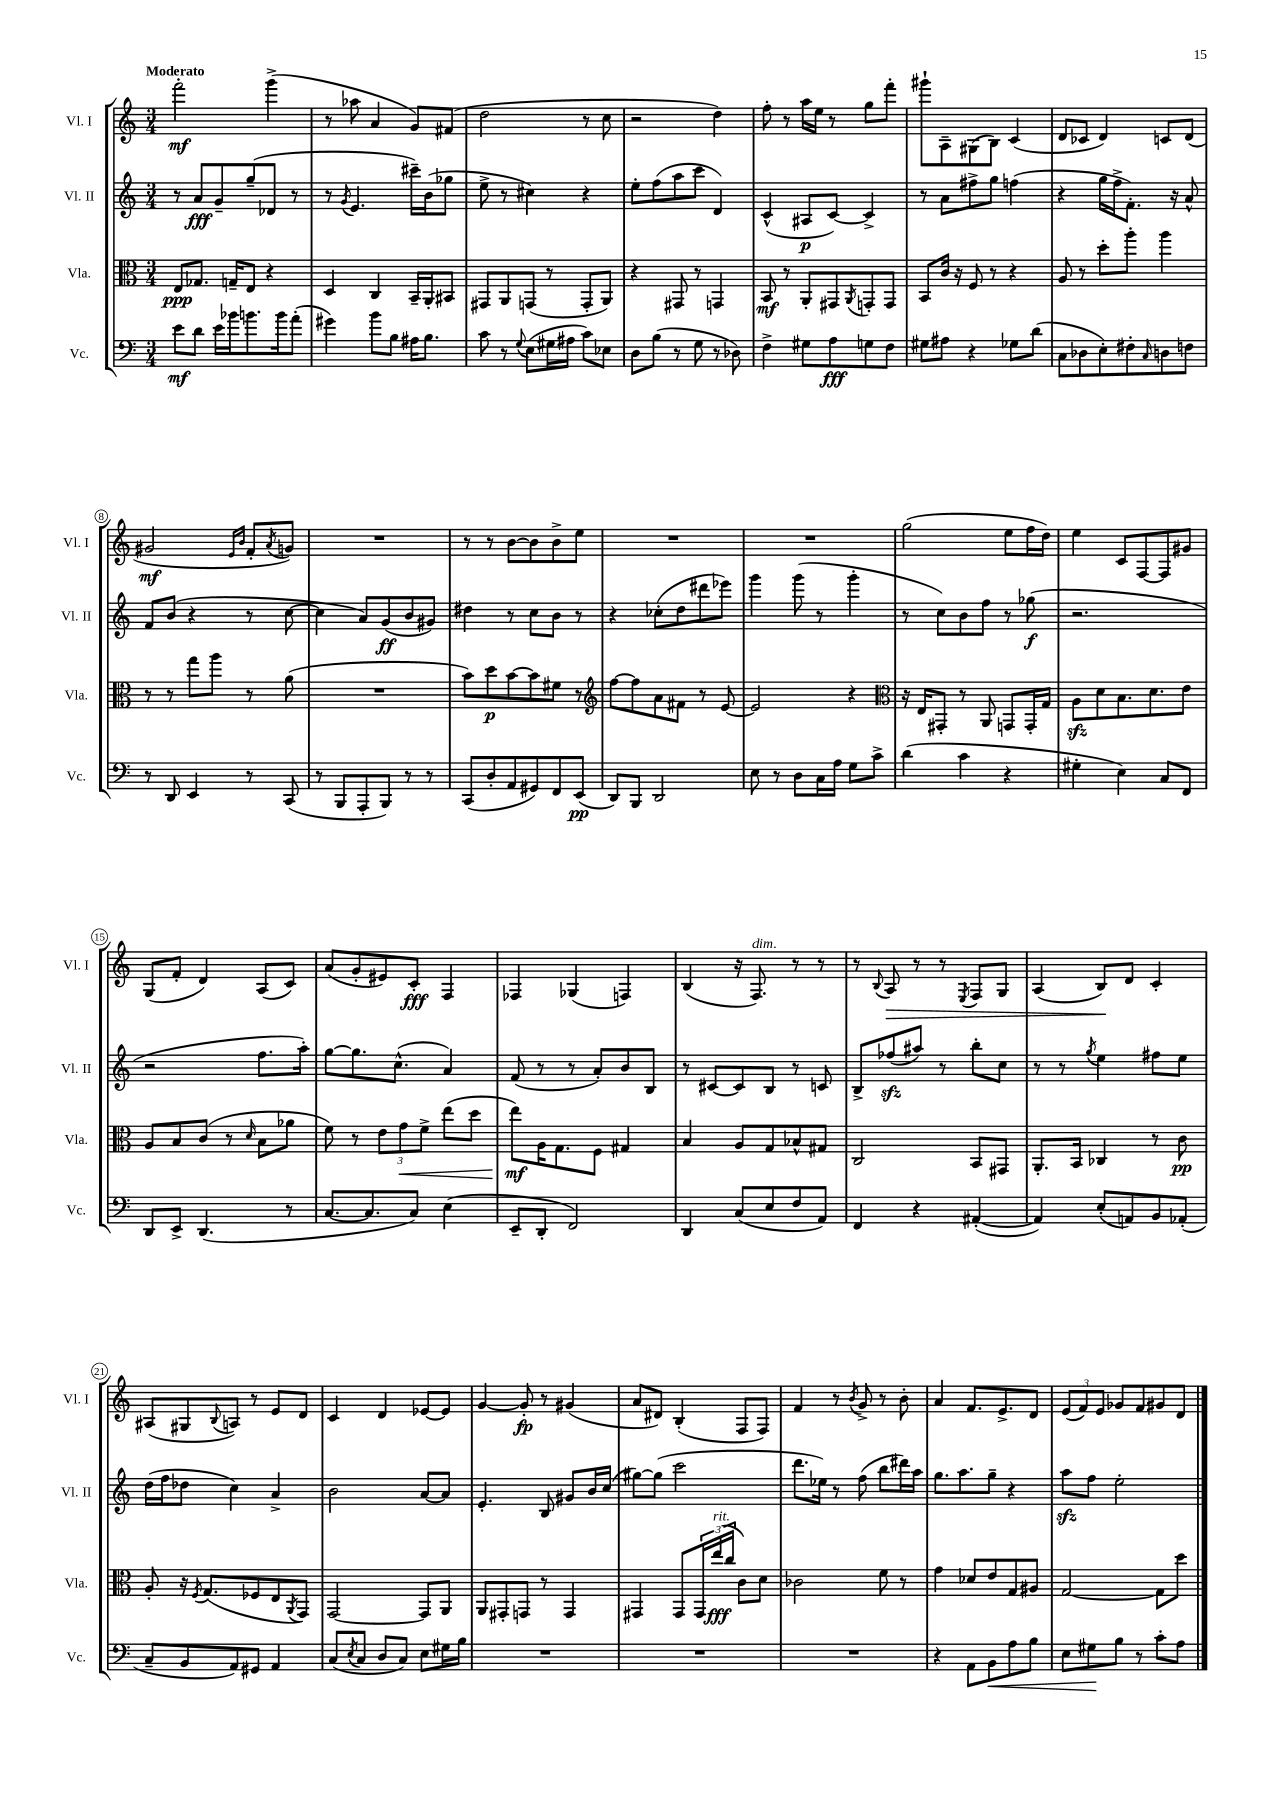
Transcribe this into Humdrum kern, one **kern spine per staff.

**kern	**dynam	**kern	**dynam	**kern	**dynam	**kern	**dynam
*part4	*part4	*part3	*part3	*part2	*part2	*part1	*part1
*staff4	*staff4	*staff3	*staff3	*staff2	*staff2	*staff1	*staff1
*I"Vc.	*	*I"Vla.	*	*I"Vl. II	*	*I"Vl. I	*
*I'Vc.	*	*I'Vla.	*	*I'Vl. II	*	*I'Vl. I	*
*clefF4	*	*clefC3	*	*clefG2	*	*clefG2	*
*k[]	*	*k[]	*	*k[]	*	*k[]	*
*M3/4	*	*M3/4	*	*M3/4	*	*M3/4	*
=1	=1	=1	=1	=1	=1	=1	=1
!	!	!	!	!	!	!LO:TX:a:B:t=Moderato	!
8e\L	mf	8E/L	ppp	8r	.	2fff'\	mf
8d\J	.	8.G-X/J	.	8a/L	fff	.	.
16e\LL	.	.	.	8g~/	.	.	.
16b-X\J	.	16Gn~/KL	.	.	.	.	.
8.bn\	.	8E/J	.	(8gg~/	.	.	.
.	.	4r	.	8d-X/J	.	(4ggg^\	.
16b\k	.	.	.	.	.	.	.
(8a'\J	.	.	.	8r	.	.	.
=2	=2	=2	=2	=2	=2	=2	=2
4g#X\)	.	4D/	.	8r	.	8r	.
.	.	.	.	8qg/	.	.	.
.	.	.	.	4.e/	.	8aa-X\	.
8b\L	.	4C/	.	.	.	4a/	.
8B\J	.	.	.	.	.	.	.
16A#X\KL	.	16BB~/LL	.	16ccc#X~\LL)	.	8g/L)	.
8.B\J	.	16AA'/J	.	(16b\J	.	.	.
.	.	8BB#X/J	.	8gg-X\J	.	(8f#X/J	.
=3	=3	=3	=3	=3	=3	=3	=3
8c\	.	8GG#X/L	.	8ee^\	.	2dd\	.
8r	.	8AA/	.	8r	.	.	.
8qqG/	.	.	.	.	.	.	.
(8E\L	.	(8GGn/J	.	4cc#X\)	.	.	.
16G#X\L	.	8r	.	.	.	.	.
16A#X\JJ	.	.	.	.	.	.	.
8c\L)	.	8GG'/L	.	4r	.	8r	.
8E-X\J	.	8AA/J)	.	.	.	8cc\	.
=4	=4	=4	=4	=4	=4	=4	=4
8D\L	.	4r	.	8ee'\L	.	2r	.
(8B\J	.	.	.	(8ff\	.	.	.
8r	.	8GG#X/	.	8aa\	.	.	.
8G\	.	8r	.	8ccc\J	.	.	.
8r	.	4GGn/	.	4d/)	.	4dd\)	.
8D-X\)	.	.	.	.	.	.	.
=5	=5	=5	=5	=5	=5	=5	=5
4F^\	.	8BB/	mf	(4c^^/	.	8ff'\	.
.	.	8r	.	.	.	8r	.
8G#X\L	.	8AA'/L	.	8A#X/L	p	16aa\LL	.
.	.	.	.	.	.	16ee\JJ	.
8A\	fff	8GG#X/	.	[8c/J)	.	8r	.
.	.	8qAA/	.	.	.	.	.
8Gn\	.	8GGn'/	.	4c^/]	.	8gg\L	.
8F\J	.	8GG/J	.	.	.	8fff'\J	.
=6	=6	=6	=6	=6	=6	=6	=6
8G#X\L	.	8BB/L	.	8r	.	8ggg#X`\L	.
8A#X\J	.	16c/Jk	.	8a\L	.	8A~\	.
.	.	16r	.	.	.	.	.
4r	.	8F/	.	8ff#X^\	.	(8G#X\	.
.	.	8r	.	8gg\J	.	8B\J)	.
8G-X\L	.	4r	.	(4ffn\	.	(4c/	.
(8d\J	.	.	.	.	.	.	.
=7	=7	=7	=7	=7	=7	=7	=7
8C\L	.	8A/	.	4r	.	8d/L	.
8D-X\	.	8r	.	.	.	8c-X/J	.
8E'\)	.	8dd'\L	.	16gg\LL	.	4d/)	.
.	.	.	.	16ff^\J	.	.	.
8F#X'\	.	8aa'\J	.	8.f'\J)	.	.	.
16qqC/	.	.	.	.	.	.	.
8Dn\	.	4aa\	.	.	.	8cn/L	.
.	.	.	.	16r	.	.	.
8Fn\J	.	.	.	8a^^/	.	(8d/J	.
!!LO:LB:g=z
=8	=8	=8	=8	=8	=8	=8	=8
8r	.	8r	.	8f/L	.	2g#X/	mf
8DD/	.	8r	.	(8b/J	.	.	.
4EE/	.	8gg\L	.	4r	.	.	.
.	.	8aa\J	.	.	.	.	.
.	.	.	.	.	.	16qqe/LL	.
.	.	.	.	.	.	16qqb/JJ	.
8r	.	8r	.	8r	.	8f'/L	.
.	.	.	.	.	.	8qa/	.
(8CC/	.	(8a\	.	[8cc\	.	8gn/J)	.
=9	=9	=9	=9	=9	=9	=9	=9
8r	.	2.r	.	4cc\]	.	2.r	.
8BBB/L	.	.	.	.	.	.	.
8AAA'/	.	.	.	8a/L)	.	.	.
8BBB/J)	.	.	.	(8g/	ff	.	.
8r	.	.	.	8b/	.	.	.
8r	.	.	.	8g#X/J)	.	.	.
=10	=10	=10	=10	=10	=10	=10	=10
(8CC/L	.	8b\L)	.	4dd#X\	.	8r	.
8D'/	.	8dd\	p	.	.	8r	.
8AA/	.	[8b\	.	8r	.	[8b\L	.
8GG#X/)	.	8b\]	.	8cc\L	.	8b\]	.
8FF/	.	8f#X\J	.	8b\J	.	8b^\	.
(8EE/J	pp	8r	.	8r	.	8ee\J	.
=11	=11	=11	=11	=11	=11	=11	=11
*	*	*clefG2	*	*	*	*	*
8DD/L)	.	[8ff\L	.	4r	.	2.r	.
8BBB/J	.	8ff\]	.	.	.	.	.
2DD/	.	8a\	.	(8cc-X'\L	.	.	.
.	.	8f#X\J	.	8dd\	.	.	.
.	.	8r	.	8ddd#X\	.	.	.
.	.	[8e/	.	8eee-X\J)	.	.	.
=12	=12	=12	=12	=12	=12	=12	=12
8E\	.	2e/]	.	4ggg\	.	2.r	.
8r	.	.	.	.	.	.	.
8D\L	.	.	.	(8ggg\	.	.	.
16C\L	.	.	.	8r	.	.	.
16A\JJ	.	.	.	.	.	.	.
8G\L	.	4r	.	4ggg'\	.	.	.
8c^\J	.	.	.	.	.	.	.
=13	=13	=13	=13	=13	=13	=13	=13
*	*	*clefC3	*	*	*	*	*
(4d\	.	16r	.	8r	.	(2gg\	.
.	.	16E/KL	.	.	.	.	.
.	.	8GG#X'/J	.	8cc\L)	.	.	.
4c\	.	8r	.	8b\	.	.	.
.	.	8AA/	.	8ff\J	.	.	.
4r	.	8GGn/L	.	8r	.	8ee\L	.
.	.	16GG'/L	.	(8gg-X\	f	16ff\L	.
.	.	16G/JJ	.	.	.	16dd\JJ)	.
=14	=14	=14	=14	=14	=14	=14	=14
4G#X'\	.	8Azz\L	.	2.r	.	4ee\	.
.	.	8d\	.	.	.	.	.
4E\)	.	8.B\	.	.	.	8c/L	.
.	.	.	.	.	.	[8F/	.
.	.	8.d\	.	.	.	.	.
8C/L	.	.	.	.	.	8F/]	.
8FF/J	.	8e\J	.	.	.	8g#X/J	.
!!LO:LB:g=z
=15	=15	=15	=15	=15	=15	=15	=15
8DD/L	.	8A/L	.	2r	.	(8G/L	.
8EE^/J	.	8B/	.	.	.	8f'/J	.
(4.DD/	.	(8c/J	.	.	.	4d/)	.
.	.	8r	.	.	.	.	.
.	.	16qqd/	.	.	.	.	.
.	.	8B\L	.	8.ff\L	.	(8A/L	.
8r	.	8a-X\J	.	.	.	8c/J)	.
.	.	.	.	16aa'\Jk)	.	.	.
=16	=16	=16	=16	=16	=16	=16	=16
[8.C/L	.	8f\)	.	[8gg\L	.	(8a/L	.
.	.	8r	.	8.gg\]	.	8g'/	.
8.C/]	.	.	.	.	.	.	.
.	.	12e\L	.	.	.	8e#X/)	.
.	.	.	.	(8.cc^^\J	.	.	.
!	!	!	!LO:HP:b	!	!	!	!
.	.	12g\	<	.	.	.	.
8C/J)	.	.	.	.	.	8c'/J	fff
.	.	12f^\J	.	.	.	.	.
(4E\	.	(8ee\L	.	4a/)	.	4F/	.
.	.	8dd\J	.	.	.	.	.
=17	=17	=17	=17	=17	=17	=17	=17
8EE~/L	.	8ee\L)	mf	(8f/	.	4F-X/	.
8DD'/J	.	16A\K	[	8r	.	.	.
.	.	8.G\	.	.	.	.	.
2FF/)	.	.	.	8r	.	(4G-X/	.
.	.	8F\J	.	8a'/L)	.	.	.
.	.	4G#X/	.	8b/	.	4Fn/)	.
.	.	.	.	8B/J	.	.	.
=18	=18	=18	=18	=18	=18	=18	=18
4DD/	.	4B/	.	8r	.	(4B/	.
.	.	.	.	[8c#X/L	.	.	.
(8C/L	.	8A/L	.	8c#/]	.	16r	.
!	!	!	!	!	!	!LO:TX:a:i:t=dim.	!
.	.	.	.	.	.	8.F/)	.
8E/	.	8G/	.	8B/J	.	.	.
8F/	.	8B-X^^/	.	8r	.	8r	.
8AA/J)	.	8G#X/J	.	8cn/	.	8r	.
=19	=19	=19	=19	=19	=19	=19	=19
4FF/	.	2C/	.	8B^/L	.	8r	.
.	.	.	.	.	.	8qqB/	.
!	!	!	!	!	!	!	!LO:HP:b
.	.	.	.	(8ff-Xzz/	.	8A/	>
4r	.	.	.	8aa#X/J)	.	8r	.
.	.	.	.	8r	.	8r	.
.	.	.	.	.	.	8qE/	.
([4AA#X'/	.	8BB/L	.	8bb'\L	.	8F/L	.
.	.	8GG#X/J	.	8cc\J	.	8G/J	.
=20	=20	=20	=20	=20	=20	=20	=20
4AA#/])	.	8.AA'/L	.	8r	.	(4A/	.
.	.	.	.	8r	.	.	.
.	.	16BB/Jk	.	.	.	.	.
.	.	.	.	8qgg/	.	.	.
(8E'/L	.	4C-X/	.	4ee\	.	8B/L)	.
8AAn/)	.	.	.	.	.	8d/J	]
8BB/	.	8r	.	8ff#X\L	.	4c'/	.
(8AA-X'/J	.	8c\	pp	8ee\J	.	.	.
!!LO:LB:g=z
=21	=21	=21	=21	=21	=21	=21	=21
8C~/L	.	8A'/	.	(16dd\LL	.	(8A#X/L	.
.	.	.	.	16ff\J	.	.	.
8BB/	.	16r	.	8dd-X\J	.	8G#X/	.
.	.	8qF/	.	.	.	.	.
.	.	(8.G/L	.	.	.	.	.
.	.	.	.	.	.	8qqB/	.
8AA/)	.	.	.	4cc\)	.	8An/J)	.
8GG#X/J	.	8F-X/	.	.	.	8r	.
4AA/	.	8E/	.	4a^/	.	8e/L	.
.	.	8qAA/	.	.	.	.	.
.	.	8GG/J)	.	.	.	8d/J	.
=22	=22	=22	=22	=22	=22	=22	=22
(8C/L	.	[2GG/	.	2b\	.	4c/	.
8qE/	.	.	.	.	.	.	.
8C/J	.	.	.	.	.	.	.
8D/L	.	.	.	.	.	4d/	.
8C/J)	.	.	.	.	.	.	.
8E\L	.	8GG/L]	.	[8a/L	.	[8e-X/L	.
16G#X\L	.	8AA/J	.	8a/J]	.	8e-/J]	.
16B\JJ	.	.	.	.	.	.	.
=23	=23	=23	=23	=23	=23	=23	=23
2.r	.	8AA/L	.	4.e'/	.	[4g/	.
.	.	8GG#X'/	.	.	.	.	.
.	.	8GGn/J	.	.	.	8g'/]	fp
.	.	8r	.	8B/	.	8r	.
.	.	4GG/	.	8g#X/L	.	(4g#X/	.
.	.	.	.	16b/L	.	.	.
.	.	.	.	(16cc/JJ	.	.	.
=24	=24	=24	=24	=24	=24	=24	=24
2.r	.	4GG#X/	.	[8gg#X\L)	.	8a/L	.
.	.	.	.	(8gg#\J]	.	8d#X/J)	.
.	.	8GG#/L	.	2ccc\	.	(4B'/	.
.	.	24GG#/L	.	.	.	.	.
!	!	!LO:TX:a:i:t=rit.	!	!	!	!	!
.	.	(24ee/	fff	.	.	.	.
.	.	24cc/JJ	.	.	.	.	.
.	.	8c\L)	.	.	.	8F/L	.
.	.	8d\J	.	.	.	8F/J)	.
=25	=25	=25	=25	=25	=25	=25	=25
2.r	.	2c-X\	.	8.ddd\L	.	4f/	.
.	.	.	.	16ee-X\Jk)	.	.	.
.	.	.	.	8r	.	8r	.
.	.	.	.	.	.	8qb/	.
.	.	.	.	(8ff\	.	8g^/	.
.	.	8f\	.	8bb\L	.	8r	.
.	.	8r	.	16ddd#X\L)	.	8b'\	.
.	.	.	.	16aa\JJ	.	.	.
=26	=26	=26	=26	=26	=26	=26	=26
4r	.	4g\	.	8.gg\L	.	4a/	.
.	.	.	.	8.aa\	.	.	.
8AA\L	.	8d-X/L	.	.	.	8.f/L	.
!	!LO:HP:b	!	!	!	!	!	!
8BB\	<	8e/	.	8gg~\J	.	.	.
.	.	.	.	.	.	8.e^/	.
8A\	.	8G/	.	4r	.	.	.
8B\J	.	8A#X/J	.	.	.	8d/J	.
=27	=27	=27	=27	=27	=27	=27	=27
8E\L	.	[2G/	.	8aazz\L	.	(12e/L	.
.	.	.	.	.	.	12f/)	.
8G#X\	.	.	.	8ff\J	.	.	.
.	.	.	.	.	.	12e/J	.
8B\J	[	.	.	2ee'\	.	8g-X/L	.
8r	.	.	.	.	.	8f/	.
8c'\L	.	8G\L]	.	.	.	8g#X/	.
8A\J	.	8dd\J	.	.	.	8d/J	.
==	==	==	==	==	==	==	==
*-	*-	*-	*-	*-	*-	*-	*-
